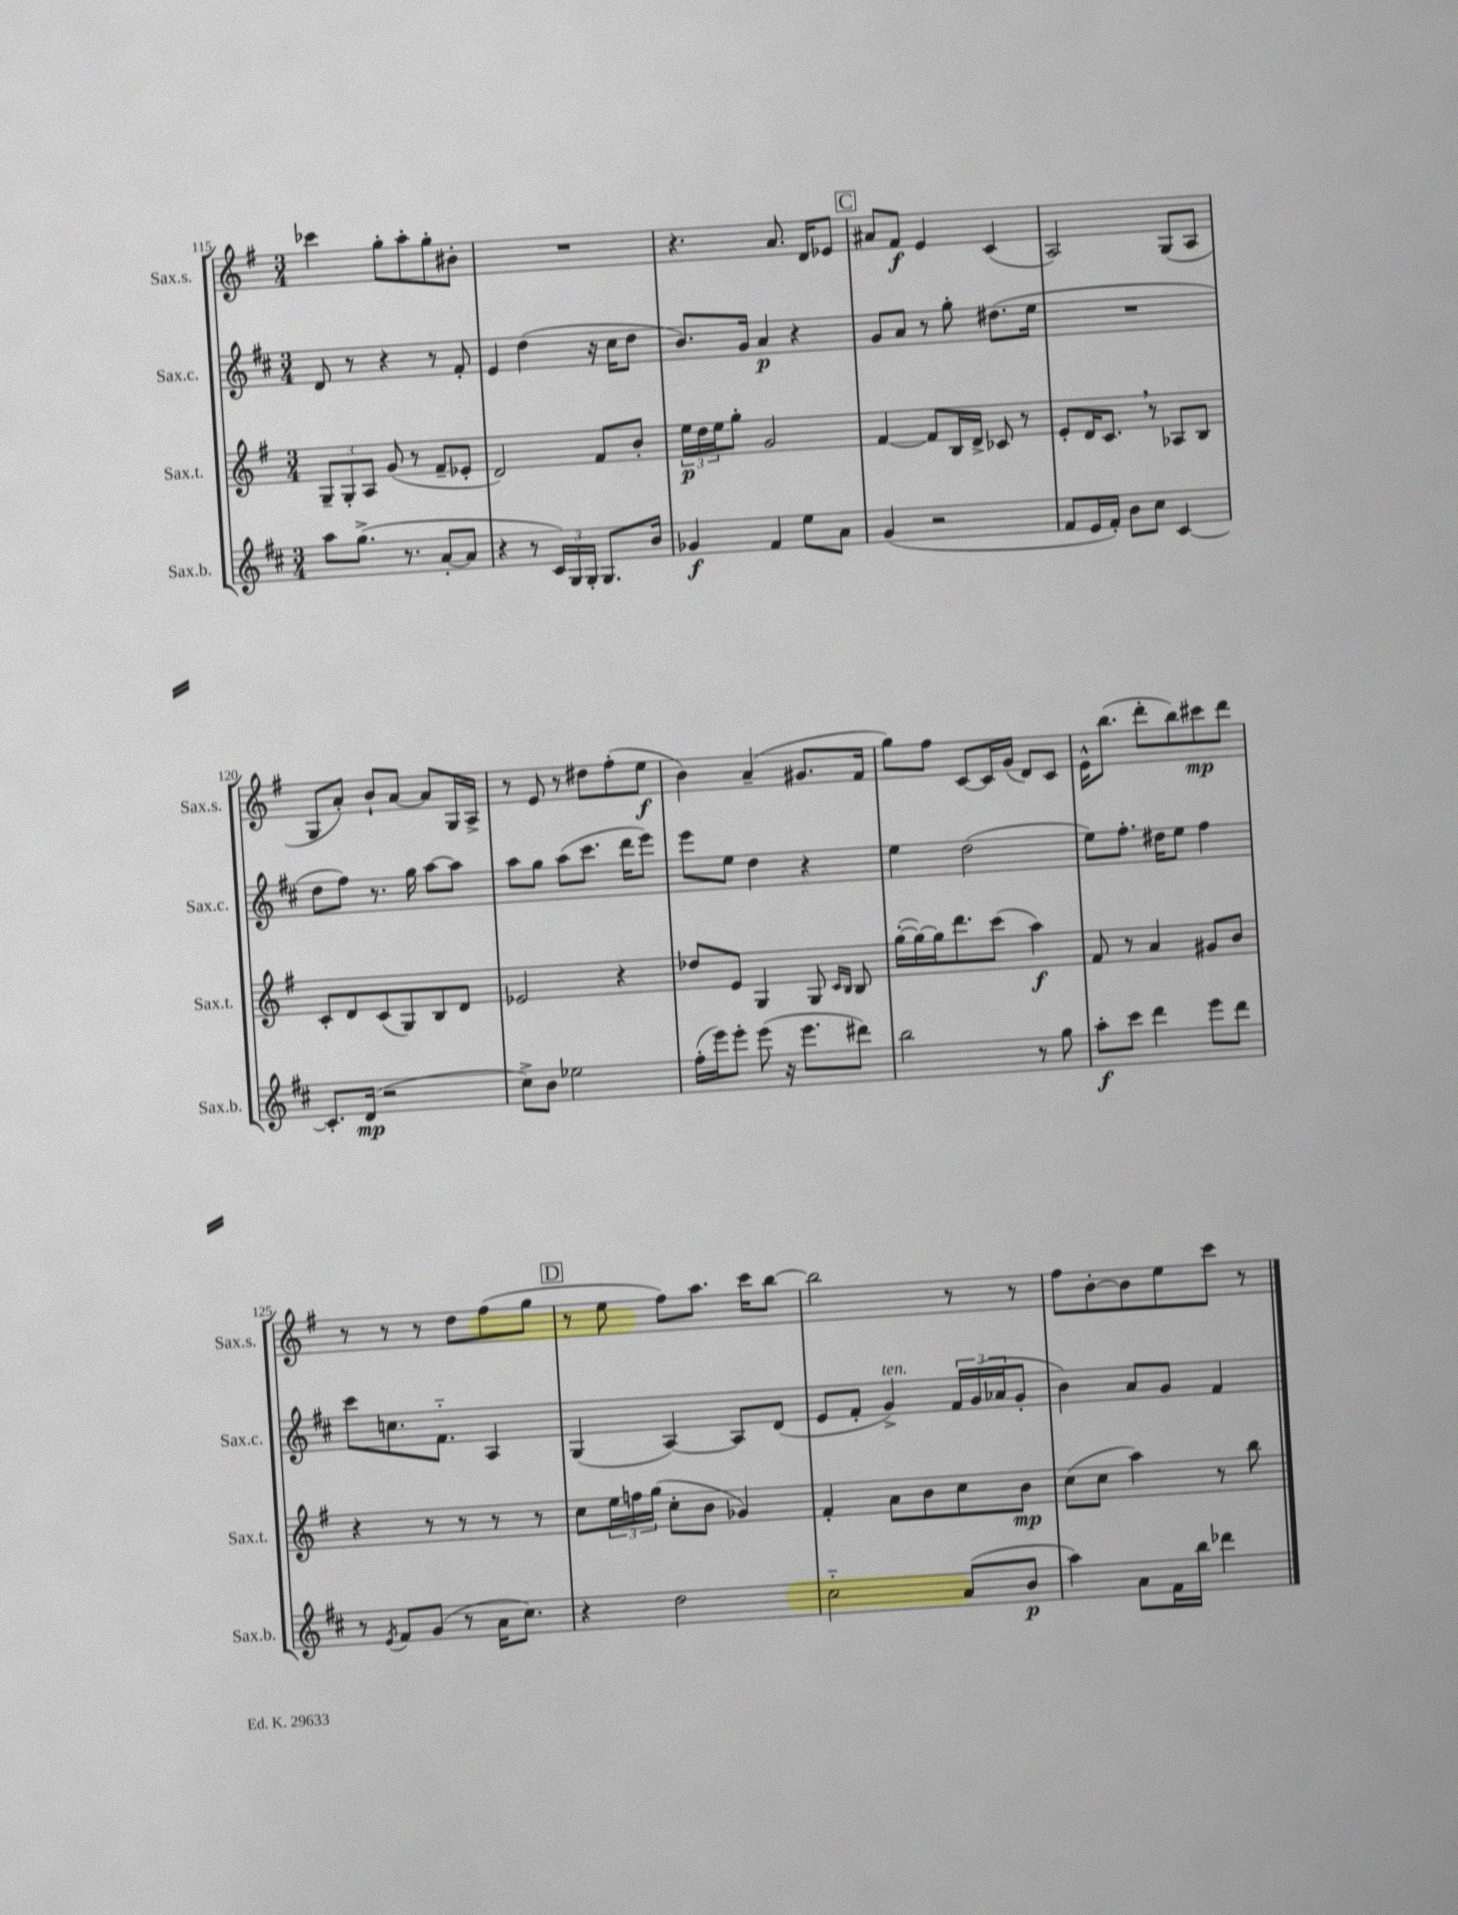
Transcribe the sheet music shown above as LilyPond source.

<<
\new StaffGroup <<
\new Staff = "s0" \with { instrumentName = "Sax.s." shortInstrumentName = "Sax.s." } {
    \clef treble \key g \major \numericTimeSignature \time 3/4
    ces'''4 g''8-. a''8-. g''8-. bis'8-. |
    R2. |
    r4. a'8. d'16 ees'8 |
    \mark \markup { \box "C" } ais'8 fis'8\f e'4 c'4( |
    a2) g8( a8 |
    g8 a'8-.) b'8-! a'8~ a'8 g16 a16-> |
    r8 e'8 r8 dis''8 fis''8-.( e''8\f |
    b'4) a'4--( gis'8. fis'16 |
    g''8) fis''8 c'8~ c'16 g'16( d'8) c'8 |
    e'16-^ b''8.( d'''8-. b''8) cis'''8\mp d'''8 |
    r8 r8 r8 d''8 fis''8( g''8 |
    \mark \markup { \box "D" } r8 e''8 fis''8) a''8. c'''16 b''8~ |
    b''2 r8 r8 |
    fis''8 b'8~-. b'8 e''8 c'''8 r8 \bar "|." |
}
\new Staff = "s1" \with { instrumentName = "Sax.c." shortInstrumentName = "Sax.c." } {
    \clef treble \key d \major \numericTimeSignature \time 3/4
    d'8 r8 r4 r8 fis'8-. |
    e'4 d''4( r16 cis''16 d''8 |
    b'8.) g'16 a'4\p r4 |
    \mark \markup { \box "C" } g'8 a'8 r8 g''8-. dis''8.( e''16 |
    R2. |
    d''8 fis''8) r8. g''16 a''8~ a''8 |
    a''8 g''8 a''8( cis'''8. d'''16 e'''8) |
    e'''8 e''8 d''4 r4 |
    e''4 d''2( |
    e''8) fis''8.-. dis''16 e''8 fis''4 |
    cis'''8 c''8. fis'8.-_ a4 |
    \mark \markup { \box "D" } g4( a4~) a8 d'8( |
    e'8 fis'8-. g'4->^\markup { \italic "ten." }) \tuplet 3/2 { fis'16 g'16( aes'16 } g'8-. |
    b'4) a'8 g'8 fis'4 \bar "|." |
}
\new Staff = "s2" \with { instrumentName = "Sax.t." shortInstrumentName = "Sax.t." } {
    \clef treble \key g \major \numericTimeSignature \time 3/4
    \tuplet 3/2 { g8-- g8-. a8 } g'8( r8 fis'8-- ees'8-. |
    d'2) fis'8 b'8-. |
    \tuplet 3/2 { e''16\p d''16 e''16 } g''8-. g'2 |
    \mark \markup { \box "C" } fis'4~ fis'8 b16 d'16-> ces'8 r8 |
    e'8-. d'16 c'8. \breathe r8 aes8 b8 |
    c'8-. d'8 c'8( g8) b8 d'8 |
    ees'2 r4 |
    des''8 e'8 g4 g8 \grace { c'16 b16 } b8 |
    g''16~-.( g''16~) g''16 d'''8. c'''8( a''4\f) |
    fis'8 r8 a'4 gis'8 b'8 |
    r4 r8 r8 r8 r8 |
    \mark \markup { \box "D" } c''8 \tuplet 3/2 { e''16 f''16 g''16( } c''8-. b'8 ges'4) |
    fis'4-. a'8 b'8 c''8 b'8\mp |
    c''8( c''8 a''4) r8 b''8 \bar "|." |
}
\new Staff = "s3" \with { instrumentName = "Sax.b." shortInstrumentName = "Sax.b." } {
    \clef treble \key d \major \numericTimeSignature \time 3/4
    a''8 g''8.->( r8. a'8~-. a'8 |
    r4 r8 \tuplet 3/2 { cis'16) g16 g16-. } g8. b'16 |
    ges'4\f fis'4 e''8 a'8 |
    \mark \markup { \box "C" } g'4( r2 |
    fis'8 e'16 fis'16-.) b'8 cis''8 cis'4~ |
    cis'8.-. d'16\mp( r2 |
    cis''8->) b'8 ees''2 |
    fis''16-.( e'''16) e'''8-. e'''8( r16 e'''8. dis'''8) |
    b''2 r8 g''8 |
    a''8-.\f cis'''8 d'''4 e'''8 d'''8 |
    r8 \acciaccatura { e'8 } fis'8 g'8( r8 a'16 cis''8.) |
    \mark \markup { \box "D" } r4 d''2 |
    cis''2-_ a'8( b'8\p |
    a''4) a'8 fis'16 b''16 des'''4 \bar "|." |
}
>>
>>
\layout { \context { \Score currentBarNumber = #115 } }
